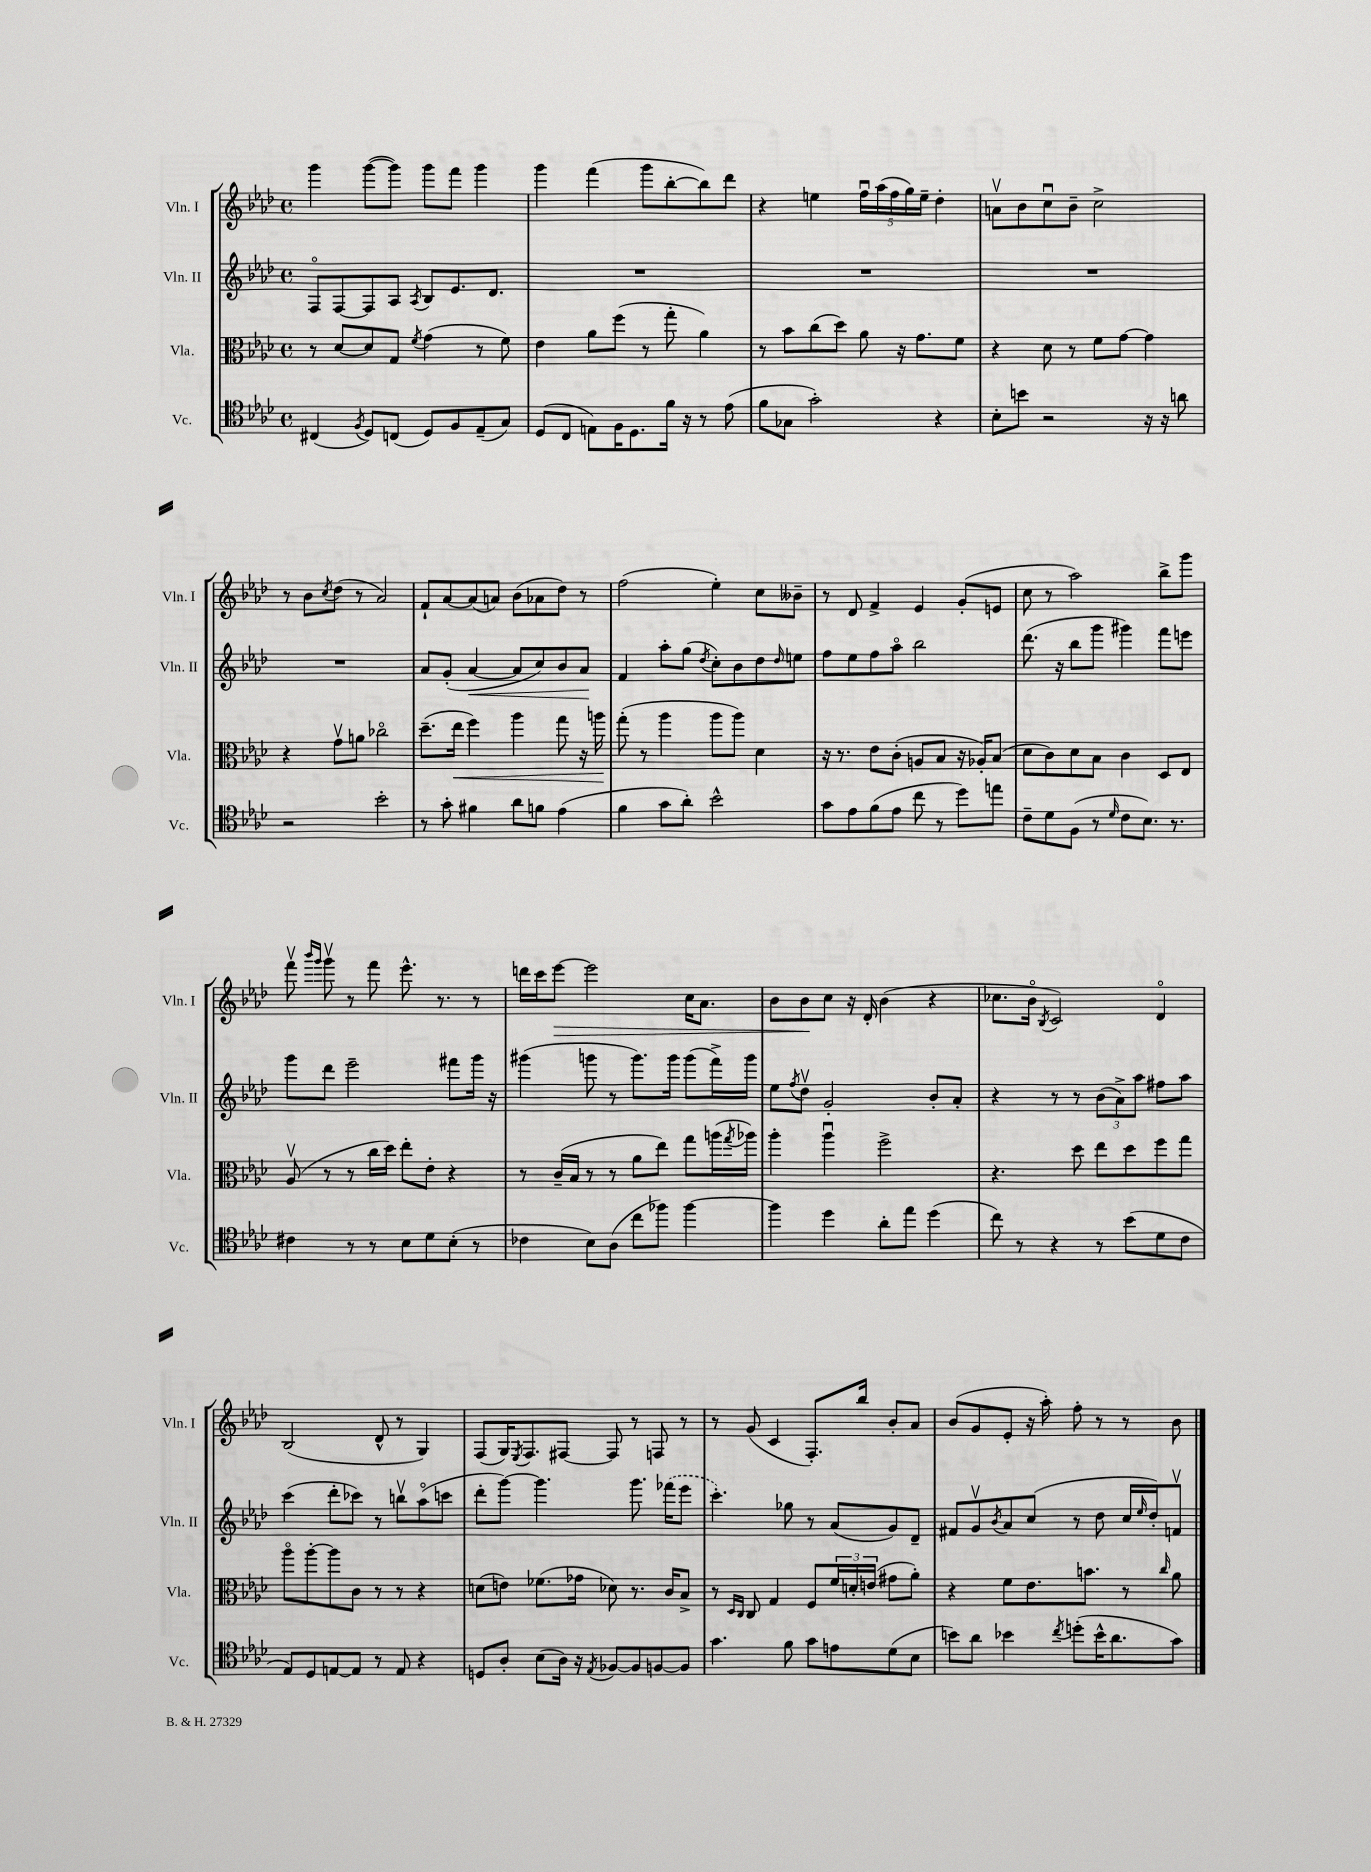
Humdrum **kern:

**kern	**kern	**dynam	**kern	**dynam	**kern	**dynam
*part4	*part3	*part3	*part2	*part2	*part1	*part1
*staff4	*staff3	*staff3	*staff2	*staff2	*staff1	*staff1
*I"Vc.	*I"Vla.	*	*I"Vln. II	*	*I"Vln. I	*
*I'Vc.	*I'Vla.	*	*I'Vln. II	*	*I'Vln. I	*
*clefC4	*clefC3	*	*clefG2	*	*clefG2	*
*k[b-e-a-d-]	*k[b-e-a-d-]	*	*k[b-e-a-d-]	*	*k[b-e-a-d-]	*
*M4/4	*M4/4	*	*M4/4	*	*M4/4	*
*met(c)	*met(c)	*	*met(c)	*	*met(c)	*
=128	=128	=128	=128	=128	=128	=128
(4C#X/	8r	.	8F/L	.	4ggg\	.
.	[8d-/L	.	[8F/	.	.	.
8qF/	.	.	.	.	.	.
8D-/L)	8d-/]	.	8F/]	.	([8ggg\L	.
(8Cn/J	8G/J	.	8A-/J	.	8ggg\J])	.
.	8qf/	.	8qA-/	.	.	.
8D-/L)	(4g\	.	8B-/L	.	8ggg\L	.
8F/	.	.	8.e-/	.	8fff\J	.
(8E-~/	8r	.	.	.	4ggg\	.
.	.	.	8.d-/J	.	.	.
8G/J)	8f\)	.	.	.	.	.
=129	=129	=129	=129	=129	=129	=129
(8D-/L	4e-\	.	1r	.	4ggg\	.
8C/J	.	.	.	.	.	.
8En\L)	8a-\L	.	.	.	(4fff\	.
16F\K	(8ff\J	.	.	.	.	.
8.D-\	.	.	.	.	.	.
.	8r	.	.	.	8ggg\L	.
16f\Jk	8gg'\	.	.	.	[8bb-'\	.
16r	.	.	.	.	.	.
8r	4a-\)	.	.	.	8bb-\])	.
(8e-\	.	.	.	.	8ddd-\J	.
=130	=130	=130	=130	=130	=130	=130
8f\L	8r	.	1r	.	4r	.
8G-X\J	8b-\L	.	.	.	.	.
2g'\)	(8cc\	.	.	.	4een\	.
.	8dd-\J)	.	.	.	.	.
.	8a-\	.	.	.	20ffu\LL	.
.	.	.	.	.	(20aa-\	.
.	.	.	.	.	20ff\	.
.	16r	.	.	.	.	.
.	.	.	.	.	20gg\)	.
.	8.g\L	.	.	.	.	.
.	.	.	.	.	20ee~\JJ	.
4r	.	.	.	.	4dd-'\	.
.	8f\J	.	.	.	.	.
=131	=131	=131	=131	=131	=131	=131
8B-'\L	4r	.	1r	.	8anv\L	.
8bn\J	.	.	.	.	8b-\	.
2r	8d-\	.	.	.	8ccu\	.
.	8r	.	.	.	8b-~\J	.
.	8f\L	.	.	.	2cc^\	.
.	[8g\J	.	.	.	.	.
16r	4g\]	.	.	.	.	.
16r	.	.	.	.	.	.
8an\	.	.	.	.	.	.
!!LO:LB:g=z
=132	=132	=132	=132	=132	=132	=132
2r	4r	.	1r	.	8r	.
.	.	.	.	.	8b-\L	.
.	.	.	.	.	8qcc/	.
.	8gv\L	.	.	.	(8dd-\J	.
.	8an\J	.	.	.	8r	.
2b-'\	2cc-X\	.	.	.	2a-/)	.
=133	=133	=133	=133	=133	=133	=133
8r	(8.dd-~\L	.	8a-/L	.	8f`/L	.
8g'\	.	.	(8g'/J	.	[8a-/	.
!	!	!LO:HP:b	!	!	!	!
.	16ee-\Jk	<	.	.	.	.
!	!	!	!	!LO:HP:b	!	!
4f#X\	4ff\)	.	[4a-/	<	(8a-/]	.
.	.	.	.	.	8an/J)	.
8a-\L	4aa-\	.	8a-/L]	.	(8b-\L	.
8fn\J	.	.	8cc/)	.	8a-X\	.
(4e-\	8gg\	.	8b-/	.	8dd-\J)	.
.	16r	.	8a-/J	.	8r	.
.	16aan\	.	.	.	.	.
.	.	[	.	[	.	.
=134	=134	=134	=134	=134	=134	=134
4f\	(8gg'\	.	4f/	.	(2ff\	.
.	8r	.	.	.	.	.
8g\L	4aa-\	.	8aa-'\L	.	.	.
8a-'\J)	.	.	(8gg\J	.	.	.
.	.	.	8qdd-/	.	.	.
2b-^^\	8aa-\L	.	8cc'\L)	.	4ee-'\)	.
.	8aa-\J)	.	8b-\	.	.	.
.	4d-\	.	8dd-\	.	8cc\L	.
.	.	.	16qqdd-/	.	.	.
.	.	.	8een\J	.	8b--X~\J	.
=135	=135	=135	=135	=135	=135	=135
8g\L	16r	.	8ff\L	.	8r	.
.	8.r	.	.	.	.	.
8e-\	.	.	8ee-\	.	8d-/	.
(8f\	8e-\L	.	8ff\	.	4f^/	.
8e-\J	(8c'\J	.	8aa-\J	.	.	.
8cc\	8An/L	.	2bb-\	.	4e-/	.
8r	8B-/J	.	.	.	.	.
8dd-\L)	16r	.	.	.	(8g'/L	.
.	16A-X'/KL)	.	.	.	.	.
8een\J	(8B-/J	.	.	.	8en/J	.
=136	=136	=136	=136	=136	=136	=136
8c~\L	8d-\L	.	(8.ddd-\	.	8cc\	.
8d-\	8c\)	.	.	.	8r	.
.	.	.	16r	.	.	.
(8F\J	8d-\	.	8bb-\L	.	2aa-\)	.
8r	8B-\J	.	8ggg\J	.	.	.
16qqd-/	.	.	.	.	.	.
8c\L	4c\	.	4ggg#X\)	.	.	.
8.B-\J)	.	.	.	.	.	.
.	8D-/L	.	8fff\L	.	8bb-^\L	.
8.r	.	.	.	.	.	.
.	8E-/J	.	8eeen\J	.	8ggg\J	.
!!LO:LB:g=z
=137	=137	=137	=137	=137	=137	=137
4c#X\	(8A-v/	.	8ggg\L	.	8fffv\	.
.	.	.	.	.	16qqbbb-/LL	.
.	.	.	.	.	16qqggg/JJ	.
.	8r	.	8ddd-\J	.	8gggv\	.
8r	8r	.	2eee-~\	.	8r	.
8r	16cc\LL	.	.	.	8fff\	.
.	16dd-\JJ)	.	.	.	.	.
8B-\L	8ee-'\L	.	.	.	8.eee-^^\	.
8d-\	8e-'\J	.	.	.	.	.
.	.	.	.	.	8.r	.
(8B-'\J	4r	.	8fff#X\L	.	.	.
8r	.	.	16ggg\Jk	.	8r	.
.	.	.	16r	.	.	.
=138	=138	=138	=138	=138	=138	=138
4c-X\	8r	.	(4ggg#X\	.	16dddn\LL	.
.	.	.	.	.	16ccc\J	.
!	!	!	!	!	!	!LO:HP:b
.	(16c~/LL	.	.	.	[8eee-\J	>
.	16B-/JJ	.	.	.	.	.
8B-\L)	8r	.	8gggn\	.	2eee-\]	.
(8A-\J	8r	.	8r	.	.	.
8cc\L	8a-\L	.	8.ggg\L)	.	.	.
8ff-X\J)	8ee-\J)	.	.	.	.	.
.	.	.	16ggg\Jk	.	.	.
[4ff-\	8gg\L	.	(8ggg\L	.	16cc\KL	.
.	.	.	.	.	8.a-\J	.
.	(16aan\L	.	16fff^\L)	.	.	.
.	8qgg/	.	.	.	.	.
.	16aa-X\JJ)	.	16ggg\JJ	.	.	.
=139	=139	=139	=139	=139	=139	=139
4ff-\]	4aa-'\	.	8ee-\L	.	8b-\L	.
.	.	.	8qff/	.	.	.
.	.	.	8dd-v\J	.	8b-\	.
4dd-\	4aa-u\	.	2g'/	.	8cc\J	]
.	.	.	.	.	16r	.
.	.	.	.	.	16d-'/	.
8a-'\L	2ff^\	.	.	.	(4b-\	.
8ee-\J	.	.	.	.	.	.
(4dd-\	.	.	8b-'/L	.	4r	.
.	.	.	8a-'/J	.	.	.
=140	=140	=140	=140	=140	=140	=140
8cc\)	4.r	.	4r	.	8.cc-X\L	.
8r	.	.	.	.	.	.
.	.	.	.	.	16b-\Jk	.
.	.	.	.	.	8qB-/	.
4r	.	.	8r	.	2c/)	.
.	8dd-\	.	8r	.	.	.
8r	8ee-\L	.	(12b-\L	.	.	.
.	.	.	12a-^\)	.	.	.
(8b-\L	8dd-\	.	.	.	.	.
.	.	.	12aa-\J	.	.	.
8d-\	8ff\	.	8ff#X\L	.	4d-/	.
8c\J	8gg\J	.	8aa-\J	.	.	.
!!LO:LB:g=z
=141	=141	=141	=141	=141	=141	=141
8E-/L)	8aa-\L	.	(4ccc\	.	(2B-/	.
8D-/	[8aa-'\	.	.	.	.	.
[8En/	8aa-\]	.	8ddd-'\L	.	.	.
8E/J]	8c\J	.	8ccc-X\J)	.	.	.
8r	8r	.	8r	.	8d-^^/	.
8E/	8r	.	8bbnv\L	.	8r	.
4r	4r	.	(8aa-\	.	4G/)	.
.	.	.	8cccn\J	.	.	.
=142	=142	=142	=142	=142	=142	=142
8Dn/L	(8dn\L	.	8ddd-'\L	.	(8F/L	.
8A-'/J	8en\J)	.	[8ggg\J)	.	16G/K)	.
.	.	.	.	.	8qE-/	.
.	.	.	.	.	8.F/	.
(8B-\L	(8.f-X\L	.	4.ggg\]	.	.	.
16A-\Jk)	.	.	.	.	[8F#X/J	.
16r	16g-X\Jk	.	.	.	.	.
8qE-/	.	.	.	.	.	.
[8F-X/L	8d-X\)	.	.	.	8F#/]	.
8F-/]	8.r	.	8.ggg\	.	8r	.
[8Fn/	.	.	.	.	8Fn/	.
.	16c/KL	.	(16fff-X\KL	.	.	.
8F/J]	8B-^/J	.	8eee-\J	.	8r	.
=143	=143	=143	=143	=143	=143	=143
4.g\	8r	.	4.ccc'\)	.	8r	.
.	16qqD-/LL	.	.	.	.	.
.	16qqC/JJ	.	.	.	.	.
.	8C/	.	.	.	(8g/	.
.	4G/	.	.	.	4c/	.
8f\	.	.	8gg-X\	.	.	.
8g\L	8F/L	.	8r	.	8.F'/L)	.
8en\	24f/L	.	(8a-/L	.	.	.
.	24dn'/	.	.	.	.	.
.	.	.	.	.	16bb-/Jk	.
.	(24en/JJ	.	.	.	.	.
(8d-\	8g#X\L	.	8g/)	.	8b-'/L	.
8B-\J	8a-'\J)	.	8d-~/J	.	8a-/J	.
=144	=144	=144	=144	=144	=144	=144
8bn\L)	4r	.	8f#X/L	.	(8b-/L	.
8a-\J	.	.	8gv/	.	8g/	.
.	.	.	8qb-/	.	.	.
4b-X\	8f\L	.	8a-/	.	8e-'/J	.
.	8.e-\	.	(8cc/J	.	16r	.
.	.	.	.	.	16aa-'\)	.
8qcc/	.	.	.	.	.	.
(8ddn'\L	.	.	8r	.	8ff'\	.
.	8.bn\J	.	.	.	.	.
16b-^^\K	.	.	8dd-\	.	8r	.
8.a-\	.	.	.	.	.	.
.	8r	.	16cc/LL	.	8r	.
.	.	.	16qqee-/	.	.	.
.	.	.	16dd-'/J)	.	.	.
.	16qqcc/	.	.	.	.	.
8g\J)	8a-\	.	8fnv/J	.	8b-\	.
==	==	==	==	==	==	==
*-	*-	*-	*-	*-	*-	*-
